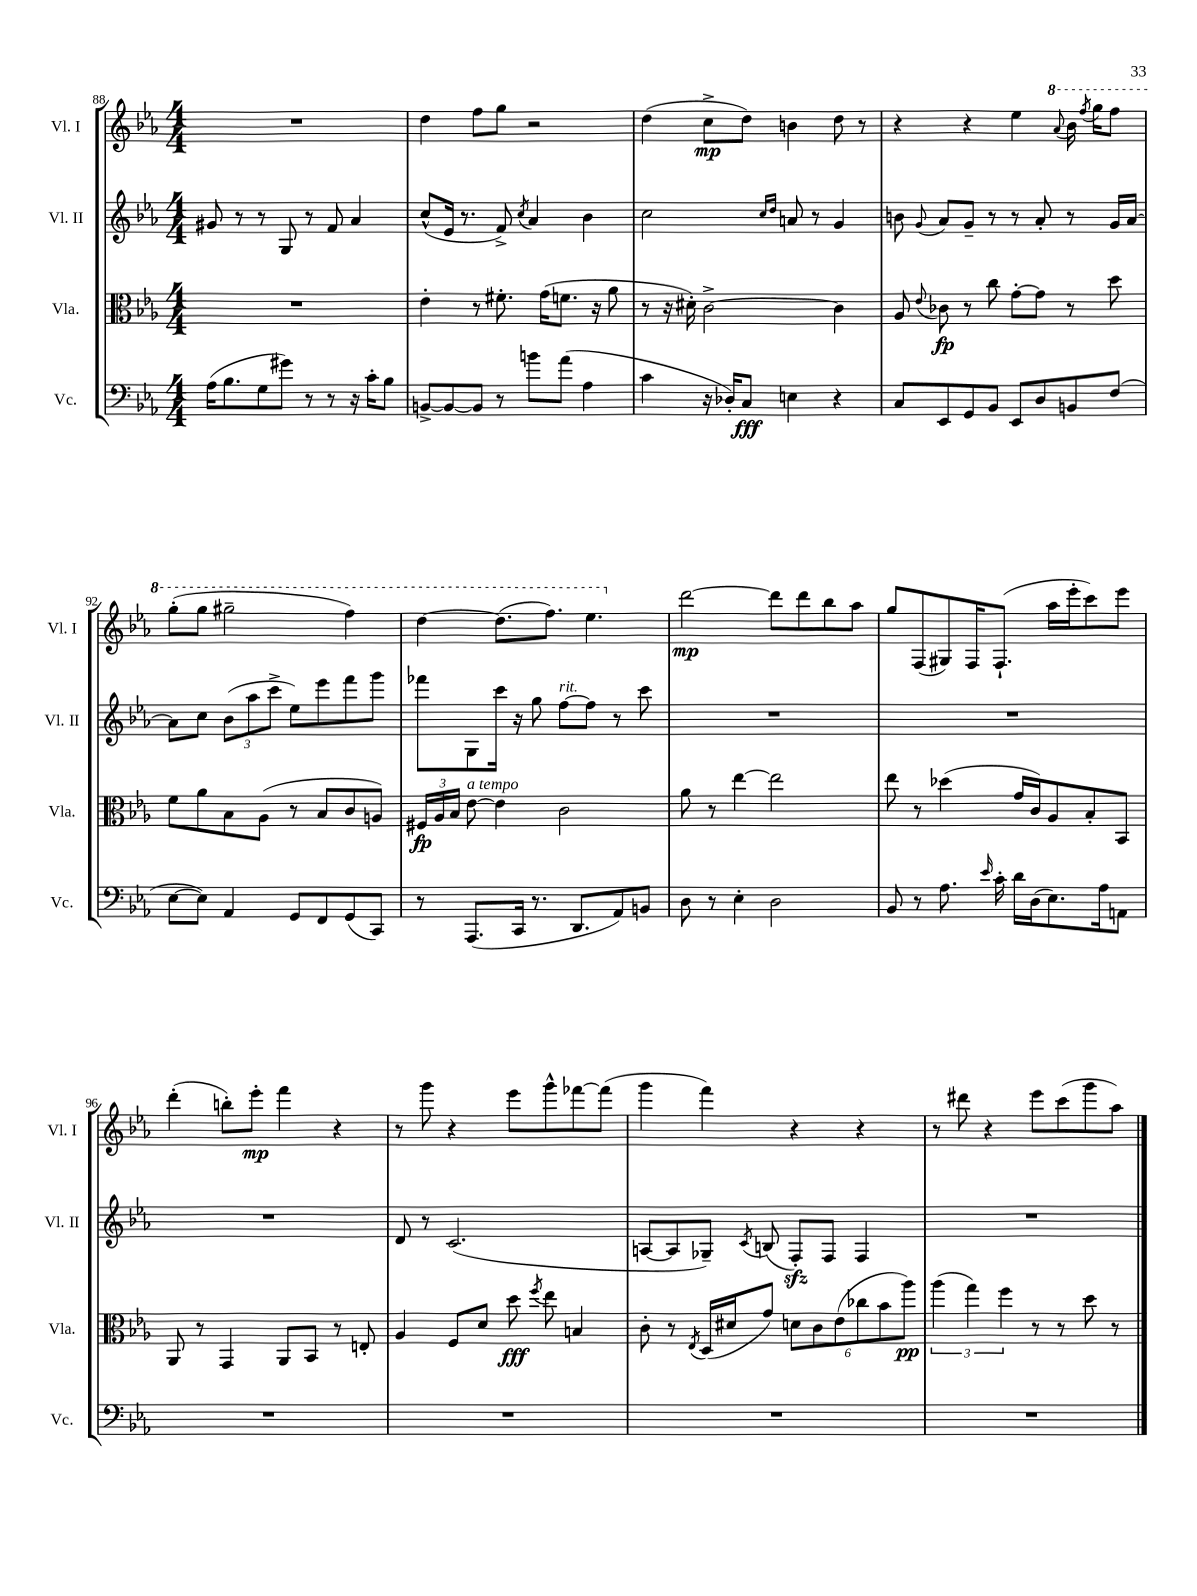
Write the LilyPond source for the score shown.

<<
\new StaffGroup <<
\new Staff = "s0" \with { instrumentName = "Vl. I" shortInstrumentName = "Vl. I" } {
    \clef treble \key ees \major \numericTimeSignature \time 4/4
    \autoBeamOff R1 |
    d''4 f''8[ g''8] r2 |
    d''4( c''8[->\mp d''8]) b'4 d''8 r8 |
    r4 r4 ees''4 \ottava #1 \appoggiatura { aes''8 } bes''16 \acciaccatura { f'''8 } g'''16[ f'''8] |
    g'''8[-.( g'''8] gis'''2-- f'''4) |
    d'''4~ d'''8.[( f'''8.]) ees'''4. \ottava #0 |
    d'''2~\mp d'''8[ d'''8 bes''8 aes''8] |
    g''8[ f8( gis8) f16 f8.]-!( aes''16[ ees'''16-. c'''8) ees'''8] |
    d'''4-.( b''8[-.) ees'''8]-.\mp f'''4 r4 |
    r8 g'''8 r4 ees'''8[ g'''8-^ fes'''8~ fes'''8]( |
    g'''4 f'''4) r4 r4 |
    r8 dis'''8 r4 ees'''8[ c'''8( g'''8 aes''8]) \bar "|." |
}
\new Staff = "s1" \with { instrumentName = "Vl. II" shortInstrumentName = "Vl. II" } {
    \clef treble \key ees \major \numericTimeSignature \time 4/4
    \autoBeamOff gis'8 r8 r8 g8 r8 f'8 aes'4 |
    c''8[-^( ees'16] r8. f'8->) \acciaccatura { c''8 } aes'4 bes'4 |
    c''2 \grace { c''16[ d''16] } a'8 r8 g'4 |
    b'8 \appoggiatura { g'8 } aes'8[ g'8]-- r8 r8 aes'8-. r8 g'16[ aes'16]~ |
    aes'8[ c''8] \tuplet 3/2 { bes'8[( aes''8 c'''8]-> } ees''8[) ees'''8 f'''8 g'''8] |
    fes'''8[ g8 c'''16] r16 g''8 f''8[~^\markup { \italic "rit." } f''8] r8 c'''8 |
    R1 |
    R1 |
    R1 |
    d'8 r8 c'2.( |
    a8[~ a8 ges8]--) \acciaccatura { c'8 } b8( f8[-.\sfz) f8] f4 |
    R1 \bar "|." |
}
\new Staff = "s2" \with { instrumentName = "Vla." shortInstrumentName = "Vla." } {
    \clef alto \key ees \major \numericTimeSignature \time 4/4
    \autoBeamOff R1 |
    ees'4-. r8 fis'8.-. g'16[( f'8.] r16 aes'8 |
    r8 r16 dis'16-.) c'2~-> c'4 |
    aes8 \appoggiatura { ees'8 } ces'8\fp r8 c''8 g'8[~-. g'8] r8 d''8 |
    f'8[ aes'8 bes8 aes8]( r8 bes8[ c'8 a8]) |
    \tuplet 3/2 { fis16[\fp aes16 bes16] } ees'8~^\markup { \italic "a tempo" } ees'4 c'2 |
    aes'8 r8 ees''4~ ees''2 |
    ees''8 r8 des''4( g'16[ c'16) aes8 bes8-. bes,8] |
    aes,8 r8 g,4 aes,8[ bes,8] r8 e8-. |
    aes4 f8[ d'8] d''8\fff \acciaccatura { f''8 } ees''8 b4 |
    c'8-. r8 \acciaccatura { ees8 } d16[( dis'16 g'8]) \tuplet 6/4 { d'8[ c'8 ees'8( ces''8 bes'8 aes''8]\pp) } |
    \tuplet 3/2 { aes''4( g''4) f''4 } r8 r8 d''8 r8 \bar "|." |
}
\new Staff = "s3" \with { instrumentName = "Vc." shortInstrumentName = "Vc." } {
    \clef bass \key ees \major \numericTimeSignature \time 4/4
    \autoBeamOff aes16[( bes8. g8 gis'8]) r8 r8 r16 c'16[-. bes8] |
    b,8[~-> b,8~ b,8] r8 b'8[ aes'8]( aes4 |
    c'4 r16 des16[-.) c8]\fff e4 r4 |
    c8[ ees,8 g,8 bes,8] ees,8[ d8 b,8 f8]( |
    ees8[~ ees8]) aes,4 g,8[ f,8 g,8( c,8]) |
    r8 aes,,8.[( c,16] r8. d,8.[ aes,8) b,8] |
    d8 r8 ees4-. d2 |
    bes,8 r8 aes8. \grace { ees'16 } c'16-. d'16[ d16( ees8.) aes16 a,8] |
    R1 |
    R1 |
    R1 |
    R1 \bar "|." |
}
>>
>>
\layout { \context { \Score currentBarNumber = #88 } }
